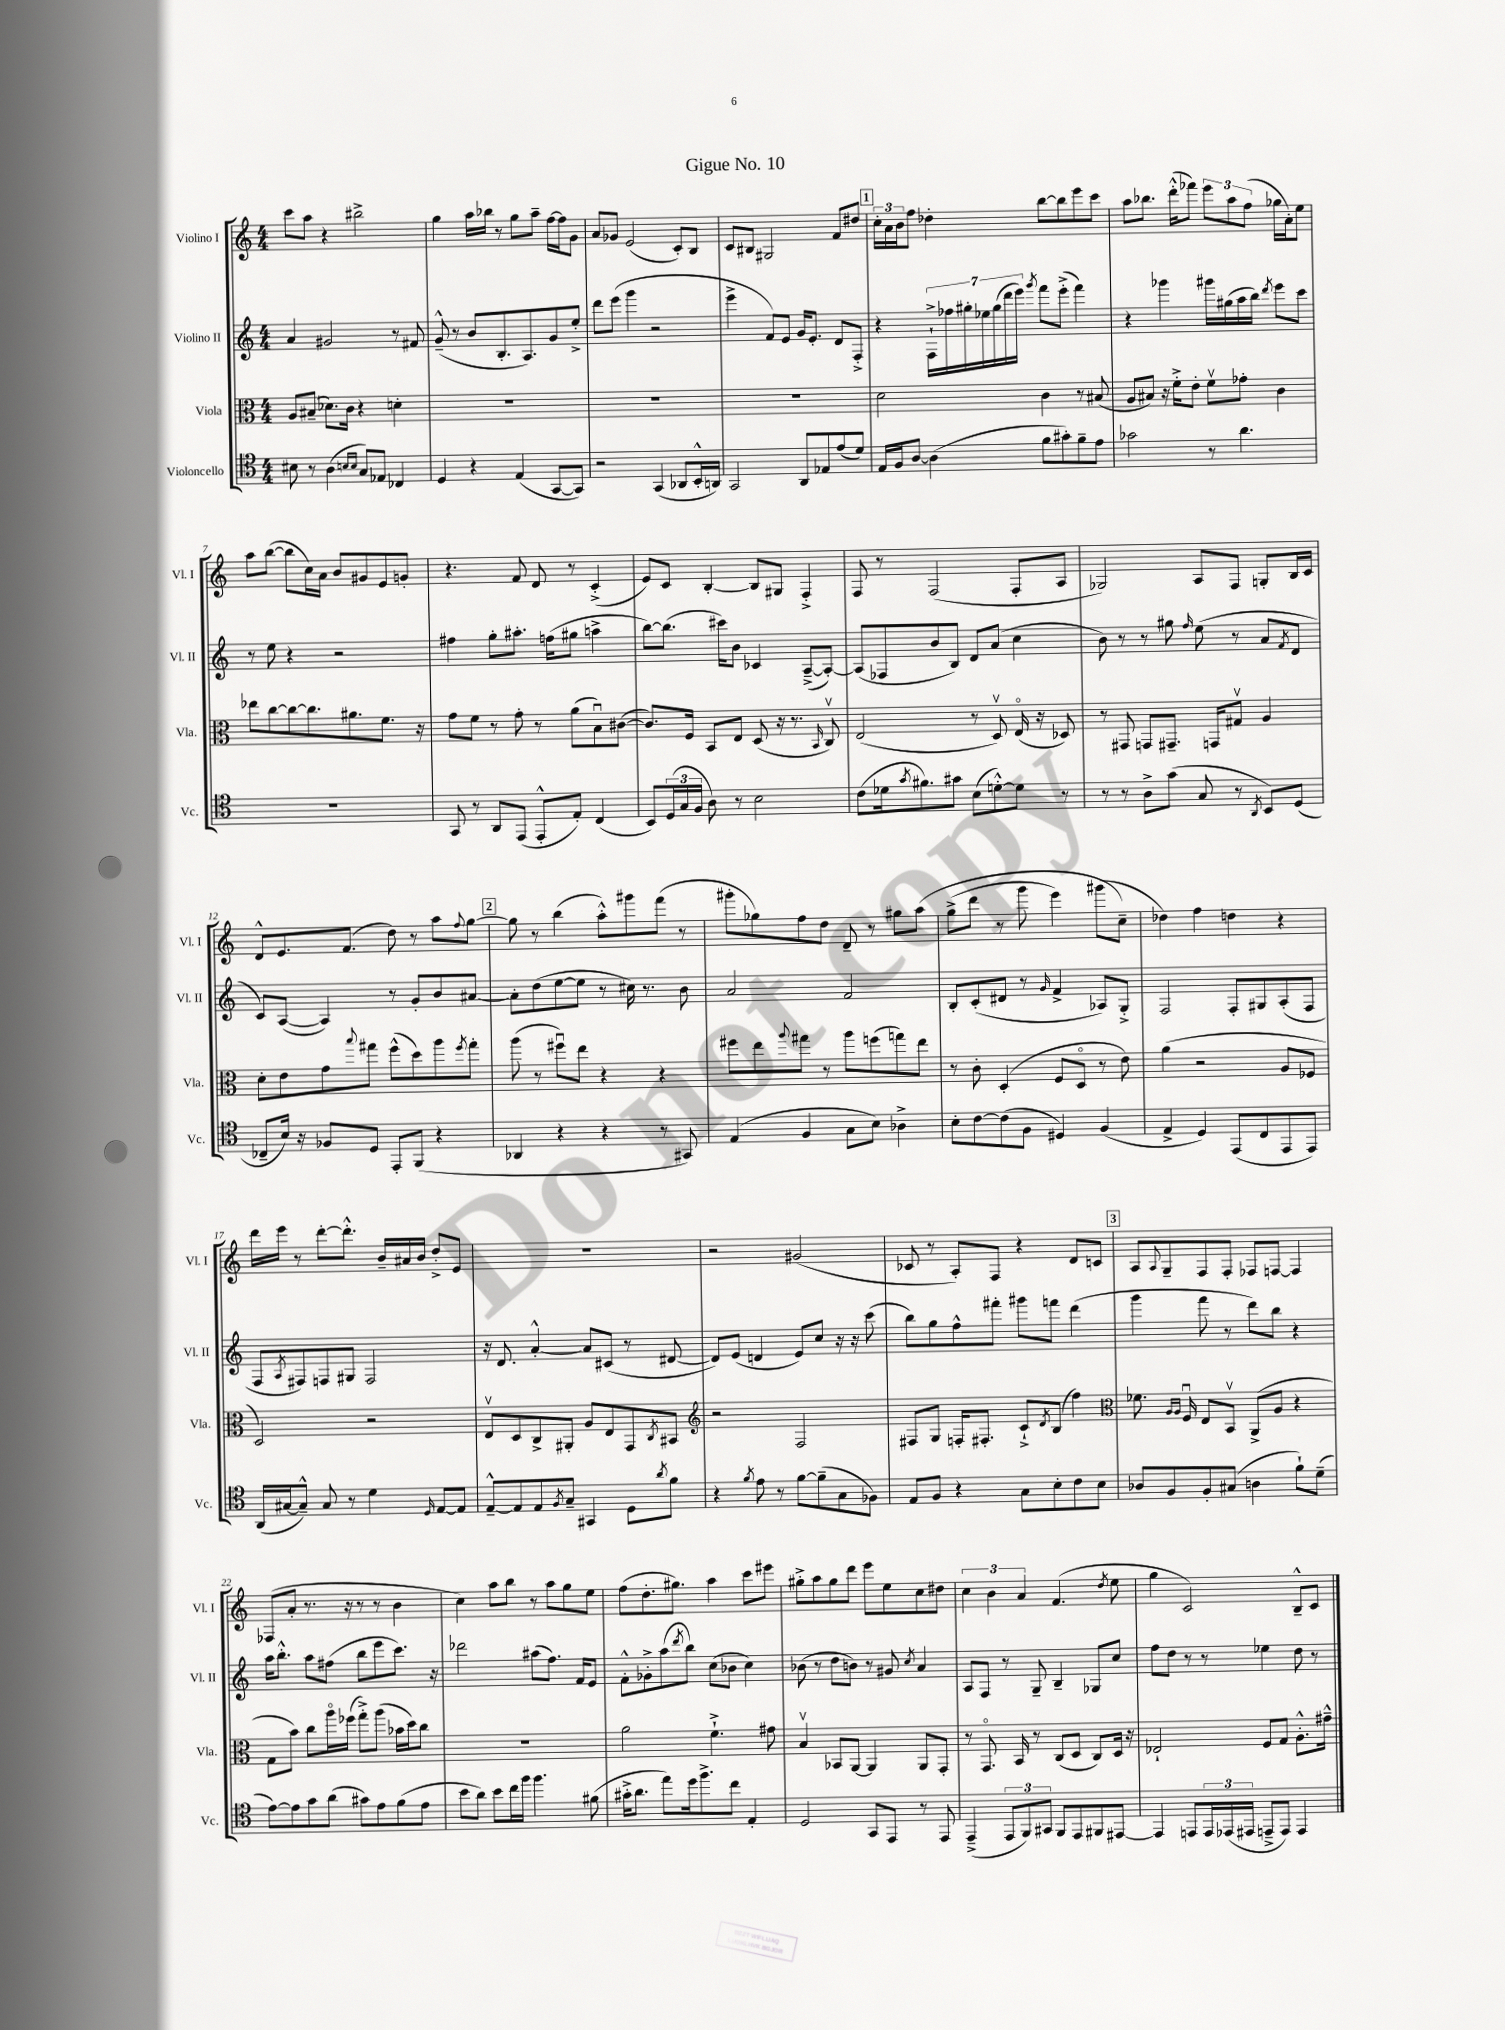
\header { title = "Gigue No. 10" }
<<
\new StaffGroup <<
\new Staff = "s0" \with { instrumentName = "Violino I" shortInstrumentName = "Vl. I" } {
    \clef treble \key c \major \numericTimeSignature \time 4/4
    c'''8 a''8 r4 bis''2-> |
    g''4 a''16 bes''16 r8 g''8 a''8-- f''16~ f''16 g'8 |
    a'8 ges'8 e'2( c'8-.) b8 |
    c'8 bis8 gis2 f'8 dis''8 |
    \mark \markup { \box "1" } \tuplet 3/2 { c''16-. a'16 b'16 } f''8 des''4-. b''8~ b''8 e'''8 c'''8 |
    a''8 bes''8. d'''16-.-^( fes'''8) \tuplet 3/2 { e'''8 a''8 f''8( } ges''16 a'16-.) e''8 |
    a''8 b''8~( b''8 c''16) a'16 b'8 gis'8 e'8 g'8-. |
    r4. f'8 d'8 r8 c'4-.->( |
    e'8) c'8 b4~-. b8 gis8 f4-.-> |
    f8 r8 f2( f8-. a8 |
    ges2) a8 f8 g8-. b16 c'16 |
    d'8-^ e'8. f'8.( d''8) r8 a''8 \appoggiatura { f''8 } g''8~ |
    \mark \markup { \box "2" } g''8 r8 b''4( a''8-.-^) gis'''8 f'''8( r8 |
    gis'''8-. ges''8) f''8 d''8 d'8-- r8 gis''8 a''8\( |
    g''8->( d'''8 r8 g'''8 e'''4) gis'''8( c''8--\) |
    des''4) f''4 d''4 r4 |
    d'''16 e'''16 r8 d'''8~-. d'''8.-.-^ b'16-- ais'16 b'16 d''8-.-> e'8 |
    R1 |
    r2 gis'2( |
    ces'8 r8 a8-.) f8 r4 d'8 c'8 |
    \mark \markup { \box "3" } a8 \appoggiatura { a8 } g8-- f8 f8-. fes8 f8~ f4 |
    fes8( a'8-. r8. r16 r8 r8 b'4 |
    c''4) a''8 b''8 r8 a''8 g''8 e''8 |
    f''8( d''8.-. gis''8.) a''4 c'''8 eis'''8 |
    gis''8-.-> a''8 gis''8 d'''8 e'''8 e''8 c''8 dis''8 |
    \tuplet 3/2 { c''4 b'4 a'4 } f'4.( \acciaccatura { d''8 } e''8 |
    g''4 c'2) b8---^ c'8 \bar "|." |
}
\new Staff = "s1" \with { instrumentName = "Violino II" shortInstrumentName = "Vl. II" } {
    \clef treble \key c \major \numericTimeSignature \time 4/4
    a'4 gis'2 r8 fis'8 |
    g'8---^( r8 b'8 b8.-. a8.) g'8 e''8-.-> |
    d'''8 e'''8( g'''4 r2 |
    e'''4-> f'8) e'8 g'16 e'8.-. d'8 f8-.-> |
    \mark \markup { \box "1" } r4 \tuplet 7/4 { f16-!-> fes''16 gis''16-. ees''16 gis''16( d'''16 e'''16) } \acciaccatura { g'''8 } f'''8 e'''8-.->( f'''4) |
    r4 ges'''4 gis'''16 gis''16( a''16 b''16) \acciaccatura { d'''8 } e'''8 c'''8 |
    r8 e''8 r4 r2 |
    fis''4 g''8-. ais''8.-. f''16( gis''8 a''4-> |
    b''8~) b''8.( cis'''16) b'8 ces'4 a8~--->( a8~-.) |
    a8( fes8 b'8 b8) d'8 a'8( c''4 |
    b'8) r8 r8 gis''8 \grace { f''16 } e''8( r8 a'8 \acciaccatura { f'8 } d'8 |
    c'8) a8~( a4) r8 g'8-. b'8 ais'8~ |
    \mark \markup { \box "2" } ais'8-. d''8( e''8~ e''8 r8 cis''16) r8. b'8 |
    a'2 f'2 |
    b8-. c'8-.( dis'8 r8 \grace { g'16 } f'4-> aes8) g8-.-> |
    f2 f8-. gis8 a8-.( f8 |
    f8 \acciaccatura { a8 } fis8) f8 gis8 f2 |
    r16 d'8. a'4~-.-^ a'8 cis'8( r8 dis'8~ |
    dis'8) e'8( d'4 e'8) c''8 r16 r16 c'''8( |
    b''8) g''8 f''8-^ fis'''8-. gis'''8 f'''8 d'''4( |
    \mark \markup { \box "3" } g'''4 f'''8 r8 d'''8) b''8 r4 |
    a''16 b''8.-.-^ a''8 fis''8( b''8 e'''8 c'''8.) r16 |
    des'''2 ais''8( f''8.) f'16 e'8 |
    f'8-.-^ ges'8-.-> a''8( \acciaccatura { d'''8 } b''8) c''8( bes'8 c''4) |
    bes'8( r8 d''8 b'8) r8 gis'8 \acciaccatura { c''8 } a'4 |
    a8 f8 r8 g8-- b4-- ges8 c''8 |
    f''8 d''8 r8 r8 ees''4 d''8 r8 \bar "|." |
}
\new Staff = "s2" \with { instrumentName = "Viola" shortInstrumentName = "Vla." } {
    \clef alto \key c \major \numericTimeSignature \time 4/4
    a8 bis8--( des'8.) c'16 r4 d'4-. |
    R1 |
    R1 |
    R1 |
    \mark \markup { \box "1" } d'2 c'4 r8 bis8( |
    a8 bis8) r16 f'16-.-> e'8-. f'8\upbow ges'8-. c'4 |
    ees''8 c''8~ c''8~ c''8. ais'8. f'8. r16 |
    g'8 f'8 r8 g'8-. r8 a'8( b8\downbow) cis'8~( |
    cis'8.) f16 b,8 e8 d8( r16 r8. \grace { b,16 } c8\upbow) |
    e2( r8 d8\upbow) e16\flageolet( r16 des8) |
    r8 gis,8 g,8 gis,8.-- g,16 gis8\upbow a4 |
    d'8-. e'8 g'8 \appoggiatura { b''8 } gis''8 f''8-^( d''8) a''8 \acciaccatura { f''8 } gis''8-. |
    \mark \markup { \box "2" } a''8( r8 fis''8\downbow) e''8 r4 r4 |
    fis''8 e''8 \appoggiatura { a''8 } gis''8 r8 a''8 f''8( g''8) e''8 |
    r8 c'8-. d4-.( f8 d8\flageolet r8 e'8) |
    a'4( r2 a8 fes8 |
    d2) r2 |
    e8\upbow d8 c8-> ais,8-. a8 e8 g,8 \acciaccatura { c8 } bis,8 |
    \clef treble r2 f2 |
    fis8 g8 f16-. fis8.-. c'8-!-> \acciaccatura { d'8 } b8( f''4) |
    \mark \markup { \box "3" } \clef alto fes'8. \grace { a16 a16 } f16\downbow e8 b,8\upbow a,8->( a8 r4 |
    g8 b'8) c''8 a''16\flageolet fes''16( g''8-.->) a''8( bes'16 d''16) c''8 |
    R1 |
    a'2 f'4.-!-> gis'8 |
    b4\upbow bes,8 a,8~ a,4 a,8 g,8-. |
    r8 g,8.\flageolet b,16 r8 c8( d8 c8) d16 r16 |
    ees2-! f8 g8 a8.-.-^ gis'16---^ \bar "|." |
}
\new Staff = "s3" \with { instrumentName = "Violoncello" shortInstrumentName = "Vc." } {
    \clef tenor \key c \major \numericTimeSignature \time 4/4
    bis8 r8 a4( \grace { b16 b16 } g8) ees8 ces4 |
    d4 r4 e4( g,8~ g,8) |
    r2 g,4( aes,8 b,16-.-^ a,16) |
    g,2 a,8 ees8 e'8( d'8) |
    \mark \markup { \box "1" } e16 f16 a8~ a4( f'8 gis'8-.) f'8-- e'8 |
    ges'2 r8 a'4. |
    R1 |
    g,8 r8 a,8 e,8( e,8-.-^ e8-.) c4( |
    b,8) \tuplet 3/2 { d16( g16 f16 } a8) r8 b2 |
    c'8( des'16 \acciaccatura { g'8 } fis'8.) gis'8 b8( d'8~-.-^) d'8 r8 |
    r8 r8 a8-> g'8( g8 r8 \acciaccatura { a,8 } b,8) d8( |
    ces8-- b16) r16 fes8 d8 e,8-. f,8( r4 |
    \mark \markup { \box "2" } aes,4 r4 r4 r8 gis,8) |
    e4( f4 g8 b8) aes4-> |
    b8-. c'8~ c'8( f8 dis4) f4( |
    e4-> d4) e,8( c8 e,8 e,8) |
    a,16( gis16~ gis8---^) gis8 r8 d'4 \grace { d16 } e8~ e8 |
    e8~---^ e8 e8 \acciaccatura { f8 } g8-- gis,4 d8 \acciaccatura { a'8 } f'8 |
    r4 \acciaccatura { f'8 } e'8 r8 f'8~ f'8--( g8 fes8) |
    e8 f8 r4 g8 b8-. c'8 b8 |
    \mark \markup { \box "3" } aes8 f8 f8-. gis8( a4 f'8-!) d'8--( |
    e'8~) e'8 g'8 a'8( gis'8) e'8 f'8( e'8 |
    b'8 a'8) b'8 c''16 f''16 f''4. fis'8( |
    gis'16-.-> a'8. e''8) d''16 f''8.-> c''8 e4-. |
    d2 g,8 e,8 r8 e,8 |
    e,4--->( \tuplet 3/2 { e,8 f,8) gis,8 } f,8 e,8 fis,8 eis,8~ |
    eis,4 e,8 \tuplet 3/2 { e,16 ees,16( eis,16 } e,8---> e,8) e,4 \bar "|." |
}
>>
>>
